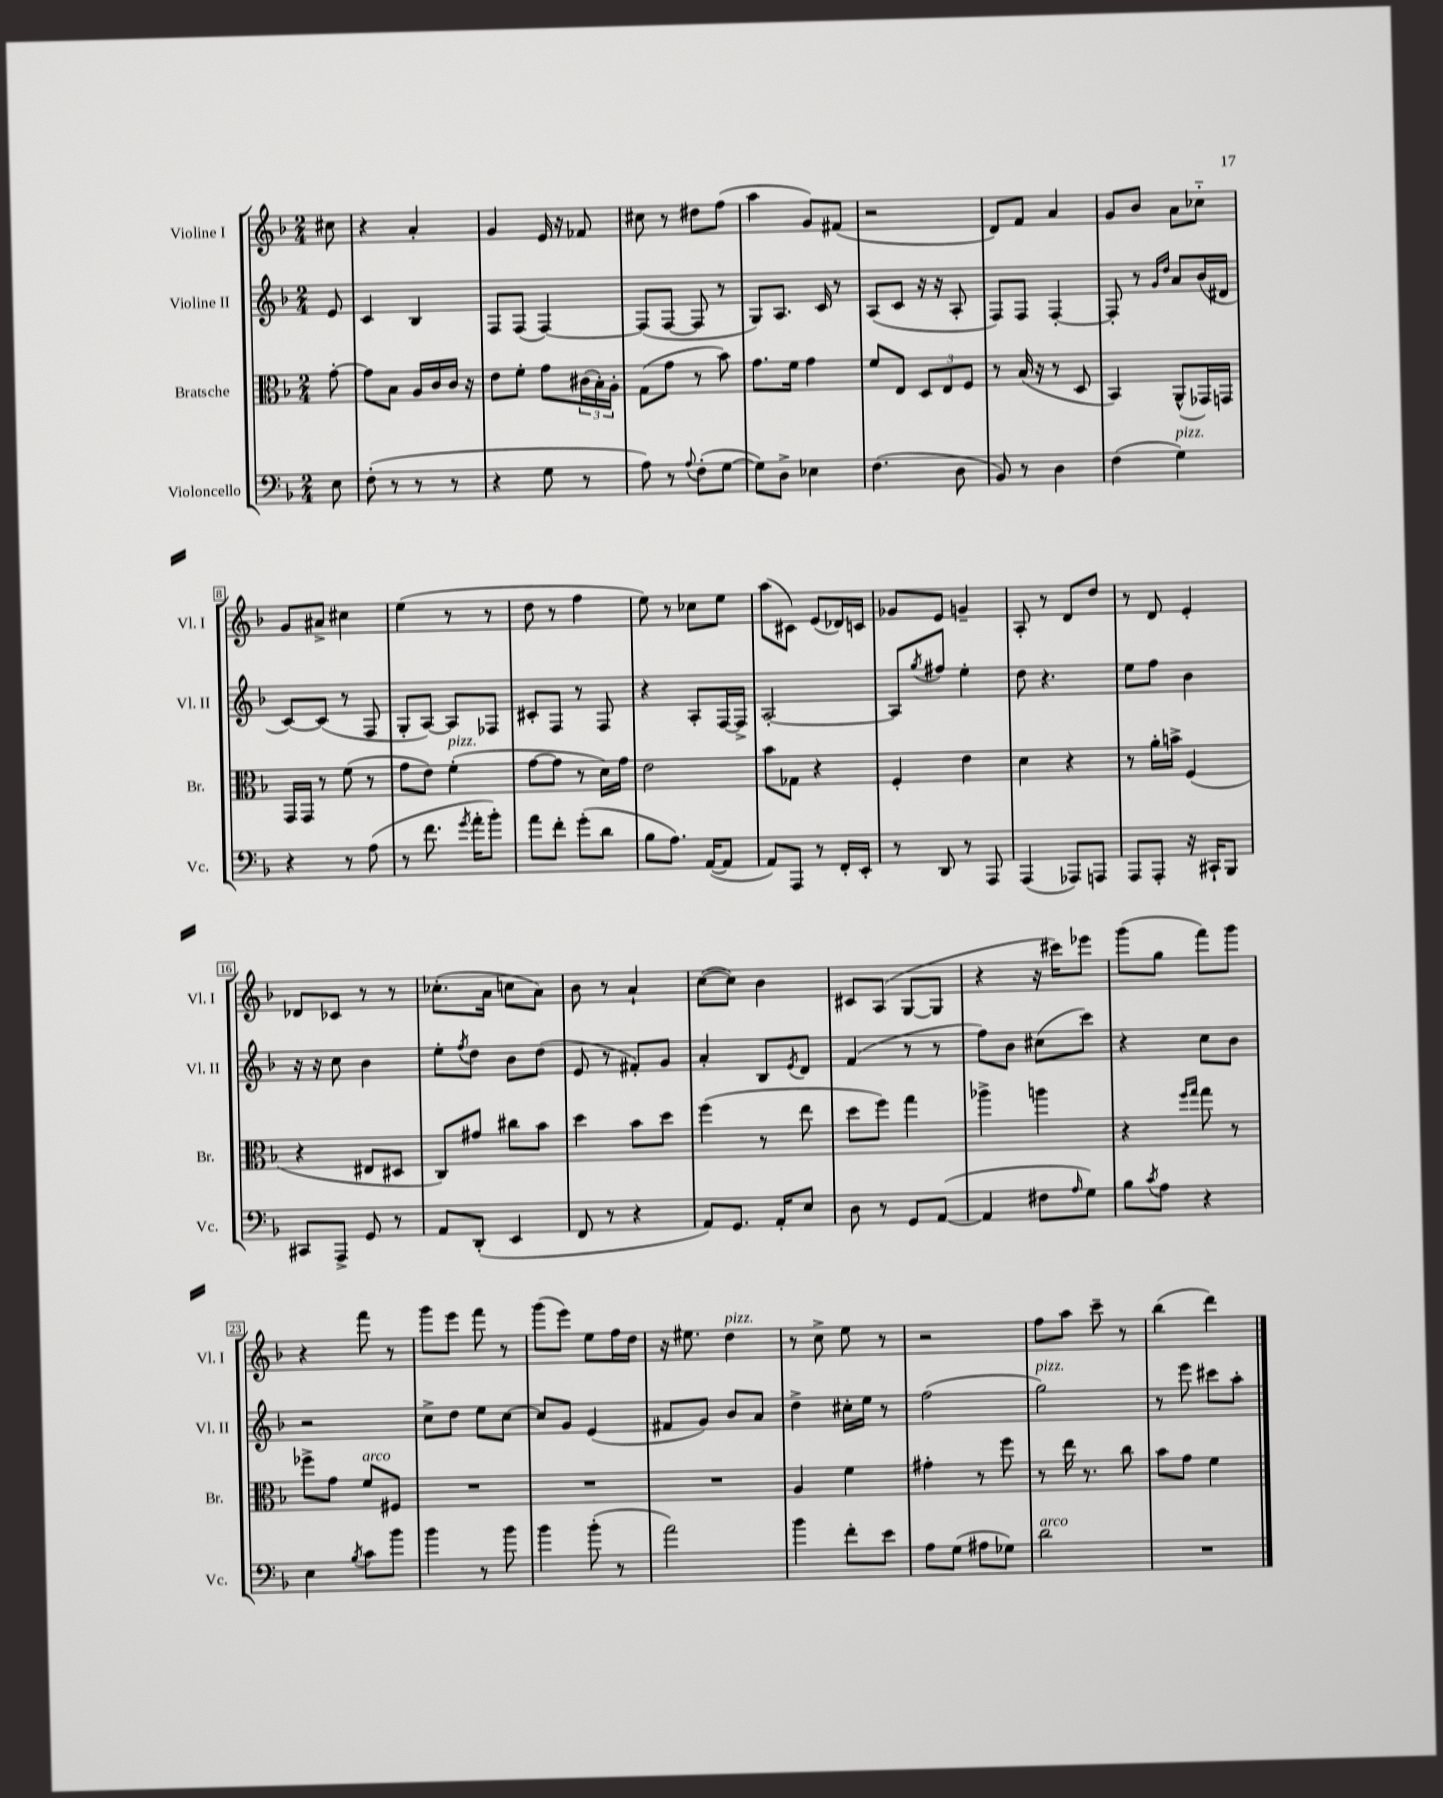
<<
\new StaffGroup <<
\new Staff = "s0" \with { instrumentName = "Violine I" shortInstrumentName = "Vl. I" } {
    \clef treble \key f \major \numericTimeSignature \time 2/4 \partial 8
    cis''8 |
    r4 a'4-. |
    g'4 e'16 r16 fes'8 |
    cis''8 r8 dis''8 f''8( |
    a''4 g'8) fis'8( |
    r2 |
    d'8) f'8 a'4 |
    g'8 bes'8 a'8 ces''8-_ |
    g'8 ais'8-> cis''4 |
    e''4( r8 r8 |
    d''8 r8 f''4 |
    e''8) r8 ces''8 e''8 |
    a''8( cis'8) e'8( des'16) c'16 |
    ges'8 e'8 g'4-- |
    a8-. r8 d'8 d''8 |
    r8 d'8 e'4-. |
    des'8 ces'8 r8 r8 |
    ces''8.-.( a'16 c''8 a'8) |
    bes'8 r8 a'4-! |
    c''8~( c''8) bes'4 |
    cis'8 a8( g8~ g8 |
    r4 r16 cis'''16) ees'''8 |
    g'''8( g''8 f'''8) g'''8 |
    r4 f'''8 r8 |
    g'''8 e'''8 f'''8 r8 |
    g'''8( e'''8) e''8 f''16 d''16 |
    r16 eis''8. d''4^\markup { \italic "pizz." } |
    r8 c''8-> e''8 r8 |
    r2 |
    f''8 a''8 c'''8-- r8 |
    bes''4( d'''4) \bar "|." |
}
\new Staff = "s1" \with { instrumentName = "Violine II" shortInstrumentName = "Vl. II" } {
    \clef treble \key f \major \numericTimeSignature \time 2/4 \partial 8
    e'8 |
    c'4 bes4 |
    f8 f8( f4~) |
    f8( f8~ f8 r8 |
    g8) a8. c'16 r8 |
    a8( c'8 r16 r16 a8-. |
    f8) f8 f4~-. |
    f8-. r8 \grace { g'16 d''16 } a'8 bes'16( dis'16 |
    c'8~) c'8( r8 f8 |
    g8-. a8~) a8 fes8 |
    cis'8-. f8 r8 f8 |
    r4 a8-. f16~ f16-> |
    a2~-. |
    a8 \acciaccatura { g''8 } fis''8 e''4-. |
    d''8 r4. |
    e''8 f''8 bes'4 |
    r16 r16 c''8 bes'4 |
    e''8-. \acciaccatura { f''8 } d''8 bes'8 d''8( |
    e'8 r8 fis'8-.) g'8 |
    a'4-. bes8 \acciaccatura { e'8 } d'8 |
    f'4( r8 r8 |
    f''8) bes'8 cis''8( c'''8) |
    r4 c''8 bes'8 |
    r2 |
    c''8-> d''8 e''8 c''8~ |
    c''8 g'8 e'4( |
    fis'8 g'8) bes'8 a'8 |
    d''4-> cis''16-. e''16 r8 |
    f''2( |
    g''2^\markup { \italic "pizz." }) |
    r8 e'''8 cis'''8 a''8-. \bar "|." |
}
\new Staff = "s2" \with { instrumentName = "Bratsche" shortInstrumentName = "Br." } {
    \clef alto \key f \major \numericTimeSignature \time 2/4 \partial 8
    g'8~-. |
    g'8 bes8 a16 c'16 c'16 r16 |
    e'8 f'8-. g'8 \tuplet 3/2 { cis'16( bes16-.) a16-. } |
    g8( g'8 r8 bes'8) |
    g'8. f'16 g'4 |
    f'8 e8 \tuplet 3/2 { d8 e8 f8 } |
    r8 bes16( r16 r8 d8 |
    bes,4) a,8-^( ges,16) g,16 |
    g,16 g,16 r8 f'8( r8 |
    g'8 e'8) f'4-.^\markup { \italic "pizz." }( |
    g'8~ g'8 r8 d'16) g'16 |
    e'2 |
    bes'8 ges8 r4 |
    f4-. e'4 |
    d'4 r4 |
    r8 a'16-. b'16-> f4( |
    r4 eis8 dis8 |
    c8) gis'8 cis''8 bes'8 |
    d''4 bes'8 d''8 |
    f''4( r8 e''8 |
    d''8 f''8) g''4 |
    aes''4-> a''4 |
    r4 \grace { f''16 g''16 } g''8 r8 |
    fes''8-> g'8 f'8^\markup { \italic "arco" } fis8 |
    R2 |
    R2 |
    R2 |
    a4 f'4 |
    gis'4-. r8 f''8 |
    r8 e''16 r8. c''8 |
    bes'8 g'8 f'4 \bar "|." |
}
\new Staff = "s3" \with { instrumentName = "Violoncello" shortInstrumentName = "Vc." } {
    \clef bass \key f \major \numericTimeSignature \time 2/4 \partial 8
    e8 |
    f8-.( r8 r8 r8 |
    r4 g8 r8 |
    a8) r8 \appoggiatura { a8 } f8-.( g8~ |
    g8) d8-> ees4 |
    f4.( d8 |
    bes,8) r8 d4 |
    f4( g4^\markup { \italic "pizz." }) |
    r4 r8 a8( |
    r8 f'8. \acciaccatura { g'8 } a'16-. bes'8-.) |
    a'8 f'8-. g'8-.( d'8 |
    bes8 a8.) a,16~( a,8 |
    a,8) a,,8 r8 f,16-. e,16-. |
    r8 d,8 r8 a,,8 |
    a,,4( aes,,8) a,,8 |
    a,,8 a,,8-. r16 cis,16-! bes,,8 |
    cis,8 a,,8-> g,8 r8 |
    a,8 d,8-.( e,4 |
    f,8 r8 r4 |
    a,8) g,8. a,16-. e8 |
    d8 r8 g,8 a,8~( |
    a,4 fis8 \grace { a16 } g8) |
    bes8 \acciaccatura { c'8 } a8 r4 |
    e4 \acciaccatura { bes8 } c'8 bes'8 |
    bes'4 r8 bes'8 |
    bes'4 bes'8-.( r8 |
    a'2) |
    bes'4 f'8-. e'8 |
    a8 g8( ais8 ges8) |
    d'2^\markup { \italic "arco" } |
    R2 \bar "|." |
}
>>
>>
\layout { \context { \Score \override BarNumber.stencil = #(make-stencil-boxer 0.1 0.3 ly:text-interface::print) } }
